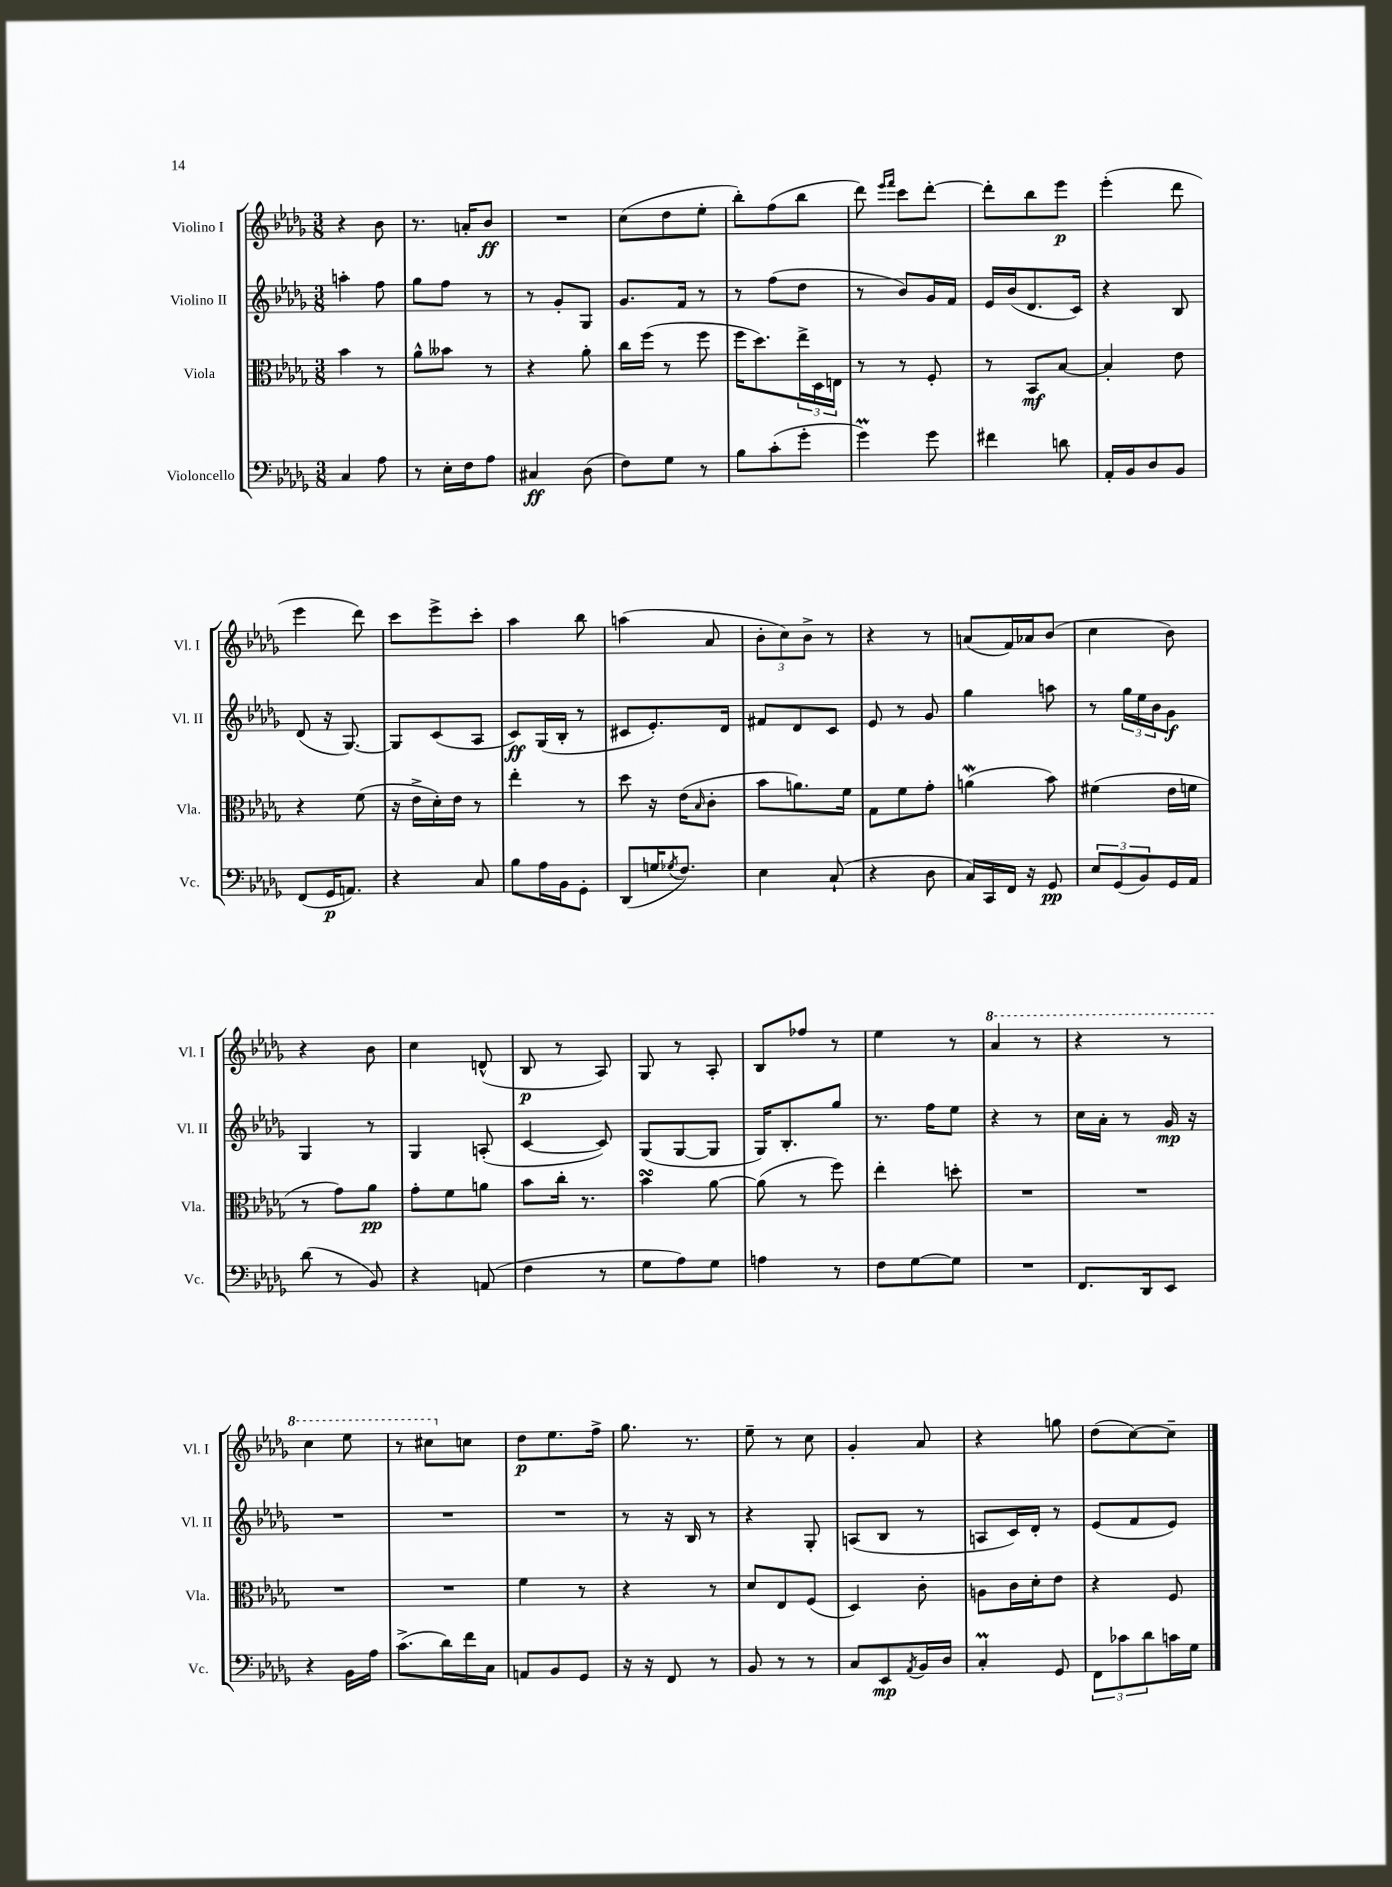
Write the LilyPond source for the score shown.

<<
\new StaffGroup <<
\new Staff = "s0" \with { instrumentName = "Violino I" shortInstrumentName = "Vl. I" } {
    \clef treble \key des \major \numericTimeSignature \time 3/8
    r4 bes'8 |
    r8. a'16-. bes'8\ff |
    R4. |
    c''8( des''8 ees''8-. |
    bes''8-.) f''8( bes''8 |
    des'''8) \grace { ees'''16 f'''16 } c'''8 des'''8~-. |
    des'''8-. bes''8 ees'''8\p |
    ees'''4-.( des'''8 |
    ees'''4 des'''8) |
    c'''8 ees'''8-> c'''8-. |
    aes''4 bes''8 |
    a''4( aes'8 |
    \tuplet 3/2 { bes'8-. c''8) bes'8-> } r8 |
    r4 r8 |
    a'8( f'16) aes'16 bes'8( |
    c''4 bes'8) |
    r4 bes'8 |
    c''4 d'8-^( |
    bes8\p r8 aes8) |
    ges8 r8 aes8-. |
    bes8 fes''8 r8 |
    ees''4 r8 |
    \ottava #1 aes''4 r8 |
    r4 r8 |
    c'''4 ees'''8 |
    r8 cis'''8 \ottava #0 c''!8 |
    des''8\p ees''8. f''16-> |
    ges''8. r8. |
    ees''8-- r8 c''8 |
    ges'4-. aes'8 |
    r4 g''8 |
    des''8( c''8~) c''8-- \bar "|." |
}
\new Staff = "s1" \with { instrumentName = "Violino II" shortInstrumentName = "Vl. II" } {
    \clef treble \key des \major \numericTimeSignature \time 3/8
    a''4-. f''8 |
    ges''8 f''8 r8 |
    r8 ges'8-. ges8 |
    ges'8. f'16 r8 |
    r8 f''8( des''8 |
    r8 bes'8) ges'16 f'16 |
    ees'16 bes'16( des'8. c'16) |
    r4 bes8 |
    des'8( r16 ges8.~) |
    ges8 c'8( aes8 |
    c'8\ff) ges16( bes16-. r8 |
    cis'8 ees'8.-.) des'16 |
    fis'8 des'8 c'8 |
    ees'8 r8 ges'8 |
    ges''4 a''8 |
    r8 \tuplet 3/2 { ges''16 ees''16 bes'16 } ges'8\f |
    ges4 r8 |
    ges4 a8-.( |
    c'4~ c'8) |
    ges8( ges8~ ges8 |
    ges16) bes8.-. ges''8 |
    r8. f''16 ees''8 |
    r4 r8 |
    c''16 aes'16-. r8 ges'16\mp r16 |
    R4. |
    R4. |
    R4. |
    r8 r16 bes16 r8 |
    r4 ges8-. |
    a8( bes8 r8 |
    a8 c'16) des'16-. r8 |
    ees'8( f'8 ees'8) \bar "|." |
}
\new Staff = "s2" \with { instrumentName = "Viola" shortInstrumentName = "Vla." } {
    \clef alto \key des \major \numericTimeSignature \time 3/8
    bes'4 r8 |
    aes'8-^ beses'8 r8 |
    r4 aes'8-. |
    c''16 f''16( r8 f''8 |
    f''16 des''8.) \tuplet 3/2 { ees''16-> des16 e16 } |
    r8 r8 f8-. |
    r8 bes,8\mf bes8~ |
    bes4-. ees'8 |
    r4 f'8( |
    r16 ees'16-> des'16-.) ees'16 r8 |
    ees''4-. r8 |
    des''8 r16 ees'16( \grace { bes16 } c'8-. |
    bes'8 a'8.) f'16 |
    ges8 f'8 ges'8-. |
    a'4\mordent( bes'8) |
    fis'4( ees'16 f'16 |
    r8 ges'8) aes'8\pp |
    ges'8-. f'8 a'8 |
    bes'8 c''16-. r8. |
    bes'4\turn aes'8~ |
    aes'8( r8 f''8) |
    ees''4-. d''8-. |
    R4. |
    R4. |
    R4. |
    R4. |
    f'4 r8 |
    r4 r8 |
    des'8 ees8 f8( |
    des4) c'8-. |
    a8 c'16 des'16-. ees'8 |
    r4 f8 \bar "|." |
}
\new Staff = "s3" \with { instrumentName = "Violoncello" shortInstrumentName = "Vc." } {
    \clef bass \key des \major \numericTimeSignature \time 3/8
    c4 aes8 |
    r8 ees16-. f16 aes8 |
    cis4\ff des8( |
    f8) ges8 r8 |
    bes8 c'8-.( ges'8-. |
    ges'4\prall) ges'8 |
    fis'4 d'8 |
    aes,16-. bes,16 des8 bes,8 |
    f,8( ges,16\p a,8.) |
    r4 c8 |
    bes8 aes16 bes,16 ges,8-. |
    des,8( g16 \acciaccatura { ges8 } f8.) |
    ees4 c8-!( |
    r4 des8 |
    c16) c,16 f,16 r16 ges,8\pp |
    \tuplet 3/2 { ees8 ges,8( bes,8) } ges,16 aes,16 |
    des'8( r8 bes,8) |
    r4 a,8( |
    f4 r8 |
    ges8 aes8) ges8 |
    a4 r8 |
    f8 ges8~ ges8 |
    R4. |
    f,8. des,16 ees,8 |
    r4 bes,16 aes16 |
    c'8.->( des'16) f'16 c16 |
    a,8 bes,8 ges,8 |
    r16 r16 f,8 r8 |
    bes,8 r8 r8 |
    c8 ees,8\mp \acciaccatura { aes,8 } bes,16 des16 |
    c4-.\prall ges,8 |
    \tuplet 3/2 { f,8 ces'8 des'8 } c'16 ges16 \bar "|." |
}
>>
>>
\layout { \context { \Score \remove "Bar_number_engraver" } }
